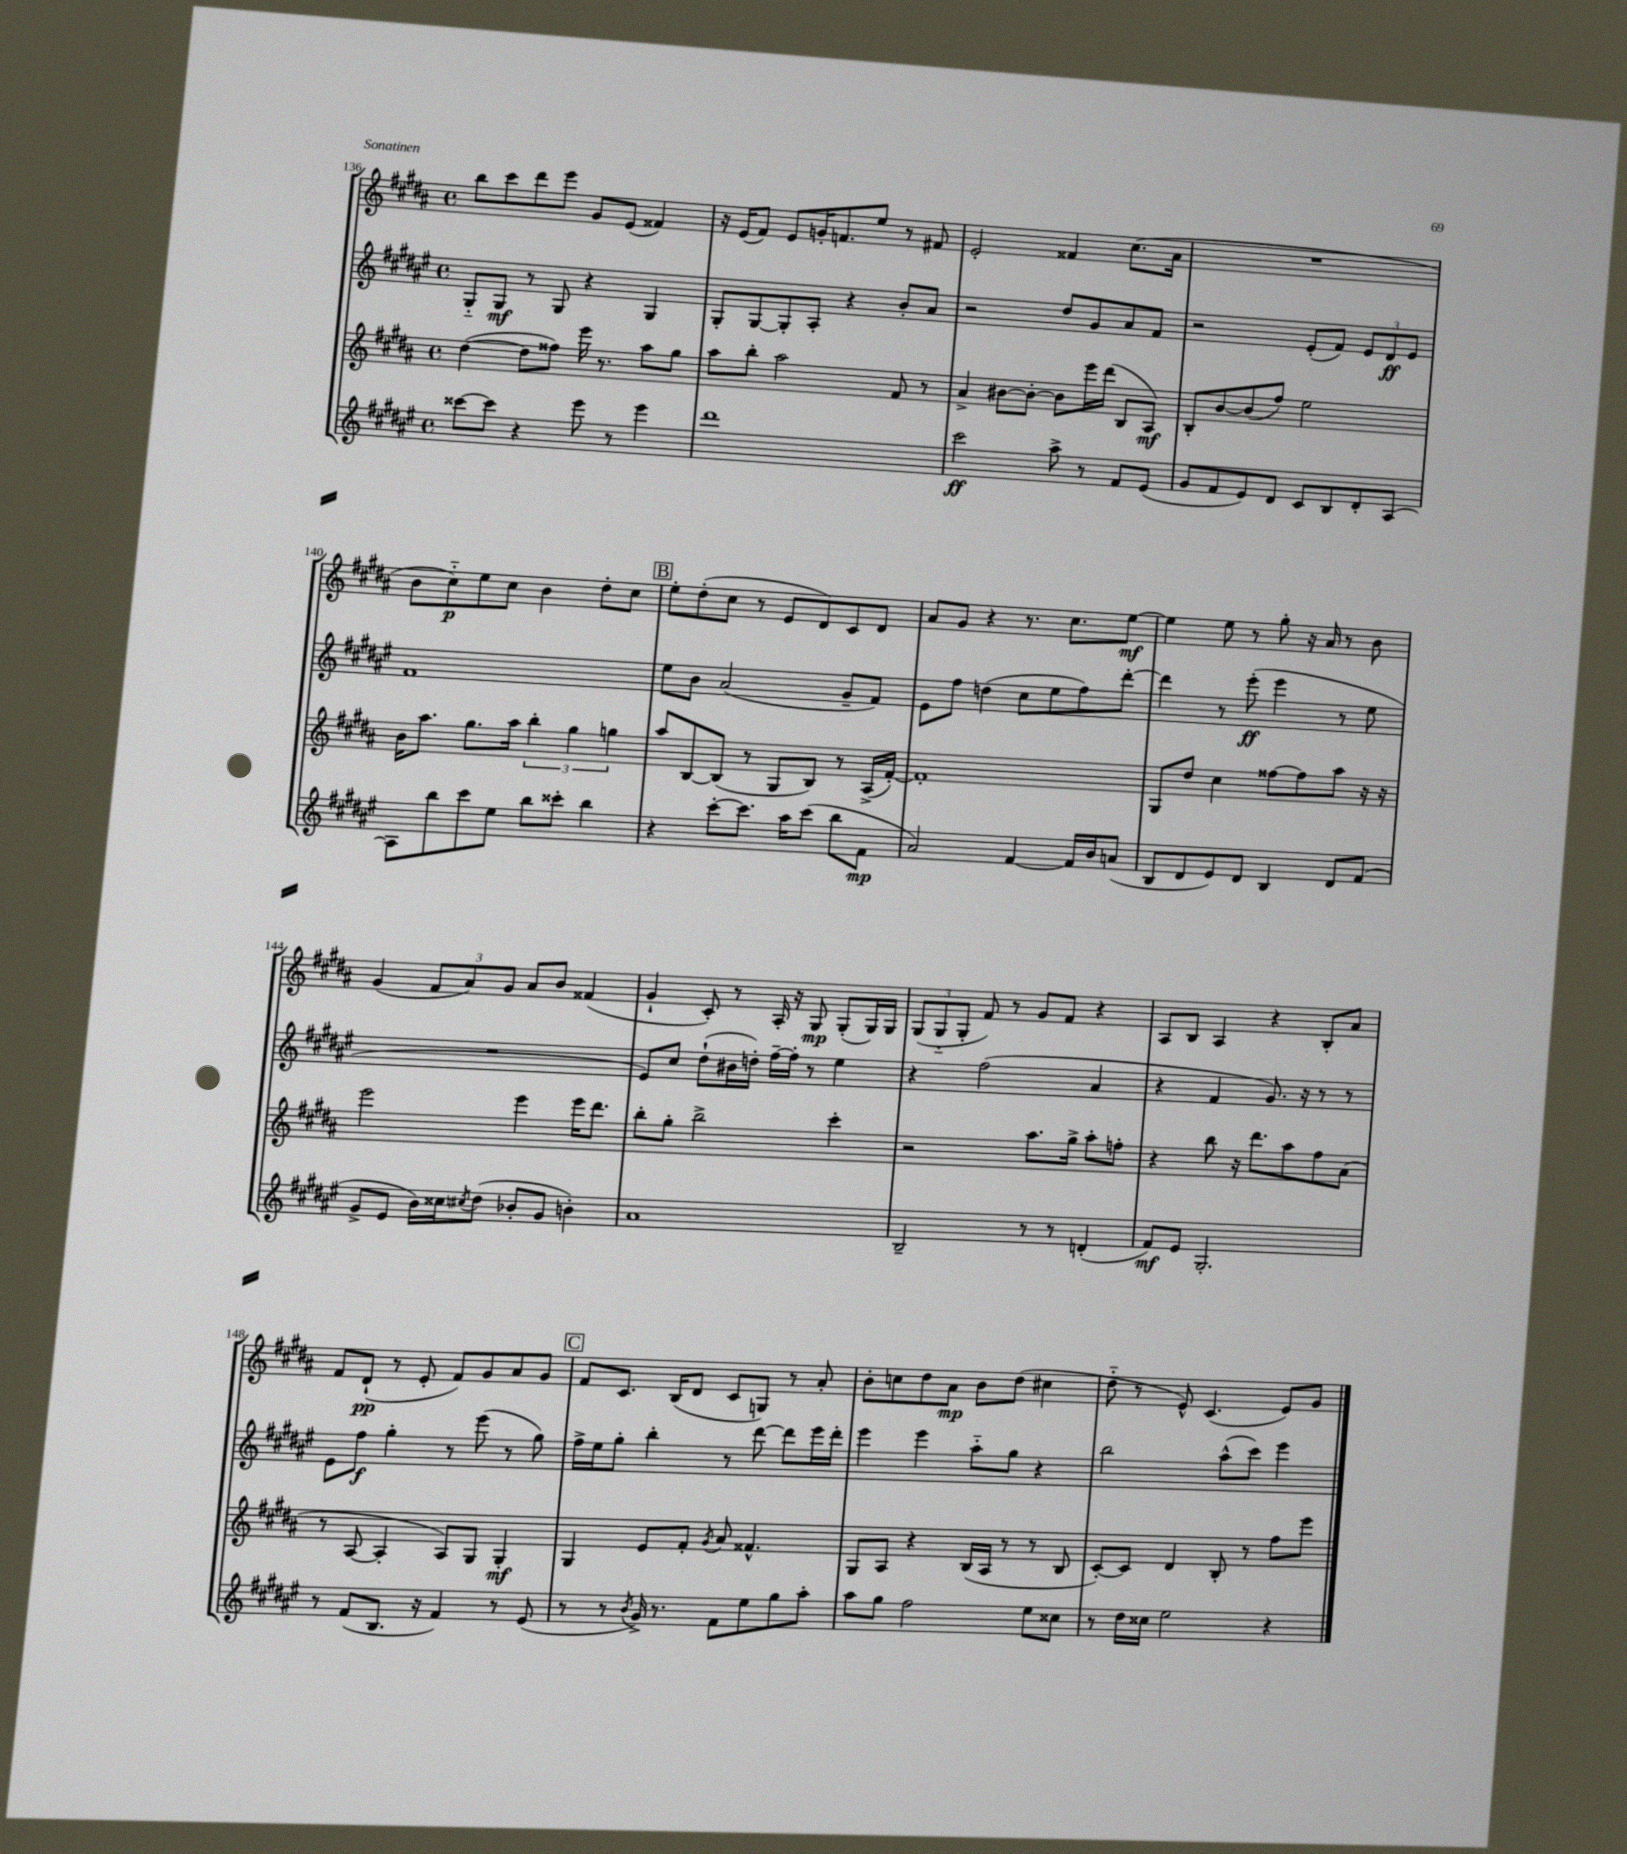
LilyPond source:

<<
\new StaffGroup <<
\new Staff = "s0" {
    \clef treble \key b \major \defaultTimeSignature \time 4/4
    b''8 cis'''8 dis'''8 e'''8 gis'8 e'8( fisis'4) |
    r16 e'16( fis'8) e'8 g'16-. f'8. e''8 r8 fis'8 |
    e'2-. fisis'4 cis''8.( ais'16 |
    R1 |
    b'8 cis''8-_\p) e''8 cis''8 b'4 dis''8-. cis''8 |
    \mark \markup { \box "B" } e''8-. dis''8-.( cis''8 r8 e'8 dis'8) cis'8 dis'8 |
    ais'8 gis'8 r4 r8. cis''8. e''8~\mf |
    e''4 e''8 r8 gis''8-. r16 ais'16 r8 b'8 |
    gis'4( \tuplet 3/2 { fis'8 ais'8) gis'8 } ais'8 b'8 fisis'4( |
    gis'4-! cis'8-.) r8 ais16-. r16 gis8\mp gis8-.( gis16) gis16 |
    \tuplet 3/2 { gis8( gis8-_ gis8-. } fis'8) r8 gis'8 fis'8 r4 |
    ais8 b8 ais4 r4 b8-. ais'8 |
    fis'8 dis'8-!\pp( r8 e'8-. fis'8) gis'8 ais'8 gis'8 |
    \mark \markup { \box "C" } fis'8 cis'8. b16( dis'8 cis'8 g8) r8 ais'8-. |
    b'8-. c''8 dis''8 ais'8\mp b'8 dis''8( cis''4 |
    dis''8-_ r8 e'8-^) cis'4.( e'8) gis'8 \bar "|." |
}
\new Staff = "s1" {
    \clef treble \key fis \major \defaultTimeSignature \time 4/4
    gis8-_ gis8\mf r8 gis8 r4 gis4 |
    gis8-. gis8~ gis8-. ais8-. r4 b'8-. ais'8 |
    r2 dis''8 gis'8 ais'8 fis'8 |
    r2 eis'8-.( fis'8) \tuplet 3/2 { eis'8 dis'8\ff eis'8 } |
    fis'1 |
    \mark \markup { \box "B" } eis''8 b'8 ais'2( gis'8-- fis'8) |
    eis'8 fis''8 d''4( cis''8 eis''8 fis''8) dis'''8~-. |
    dis'''4 r8 eis'''8-.\ff( eis'''4 r8 eis''8 |
    R1 |
    eis'8) cis''8 dis''8-!( bis'16 d''16-.) fis''16~-- fis''16-. r8 eis''4 |
    r4 fis''2( ais'4 |
    r4 fis'4 gis'8.) r16 r8 r8 |
    eis'8 fis''8\f gis''4-. r8 eis'''8( r8 gis''8) |
    \mark \markup { \box "C" } fis''16-> eis''16 gis''8-. b''4-. r8 dis'''8~ dis'''8 eis'''16 dis'''16-. |
    eis'''4 eis'''4 ais''8-_ gis''8 r4 |
    b''2 ais''8-^( cis'''8) eis'''4 \bar "|." |
}
\new Staff = "s2" {
    \clef treble \key b \major \defaultTimeSignature \time 4/4
    dis''4~( dis''8 fisis''8) e'''16 r8. ais''8 gis''8 |
    ais''8 b''8-. ais''2 fis'8 r8 |
    ais'4-> bis'8~ bis'8~-. bis'8 e'''16 dis'''16( b8 ais8\mf) |
    b8-. b'8~ b'8( fis''8) e''2 |
    b'16 ais''8. gis''8. ais''16 \tuplet 3/2 { b''4-. gis''4 g''4 } |
    \mark \markup { \box "B" } ais''8 b8~ b8( r8 gis8 b8) r8 ais16->( fis'16~-.) |
    fis'1-. |
    gis8 dis''8 cis''4 fisis''8~ fisis''8 ais''8 r16 r16 |
    e'''2 e'''4 e'''16 dis'''8. |
    b''8-. gis''8-. b''2-> cis'''4-. |
    r2 ais''8. gis''16-> ais''8-. f''8-. |
    r4 b''8 r16 dis'''8. ais''8 fis''8 ais'8( |
    r8 ais8~ ais4-. ais8) gis8 gis4-.\mf |
    \mark \markup { \box "C" } gis4 e'8 fis'8-. \acciaccatura { gis'8 } ais'8 fisis'4.-^ |
    gis8 ais8 r4 b16( ais16 r8 r8 b8 |
    cis'8~-.) cis'8 dis'4 b8-. r8 fis''8 e'''8 \bar "|." |
}
\new Staff = "s3" {
    \clef treble \key fis \major \defaultTimeSignature \time 4/4
    cisis'''8~ cisis'''8 r4 eis'''8 r8 eis'''4 |
    dis'''1 |
    cis'''2\ff ais''8-> r8 fis'8 eis'8( |
    gis'8 fis'8 eis'8) dis'8 cis'8 b8 dis'8-. ais8~ |
    ais8 b''8 cis'''8 eis''8 b''8 cisis'''8-. b''4 |
    \mark \markup { \box "B" } r4 cis'''8~-. cis'''8. ais''16 cis'''8( b''8 fis'8\mp |
    ais'2) fis'4~ fis'16 b'16 a'8( |
    b8 dis'8 eis'8) dis'8 b4 dis'8 fis'8( |
    gis'8-> eis'8 b'16) cisis''16 \acciaccatura { cis''8 } dis''8( bes'8-. gis'8 b'4-.) |
    ais'1 |
    b2-- r8 r8 d'4-.( |
    fis'8\mf) eis'8 gis2.-. |
    r8 fis'8( b8. r16 fis'4) r8 eis'8( |
    \mark \markup { \box "C" } r8 r8 \acciaccatura { b'8 } gis'16->) r8. fis'8 eis''8 gis''8 ais''8-. |
    ais''8 gis''8 fis''2 eis''8 cisis''8 |
    r8 dis''16 cisis''16 eis''2 r4 \bar "|." |
}
>>
>>
\layout { \context { \Score currentBarNumber = #136 } }
